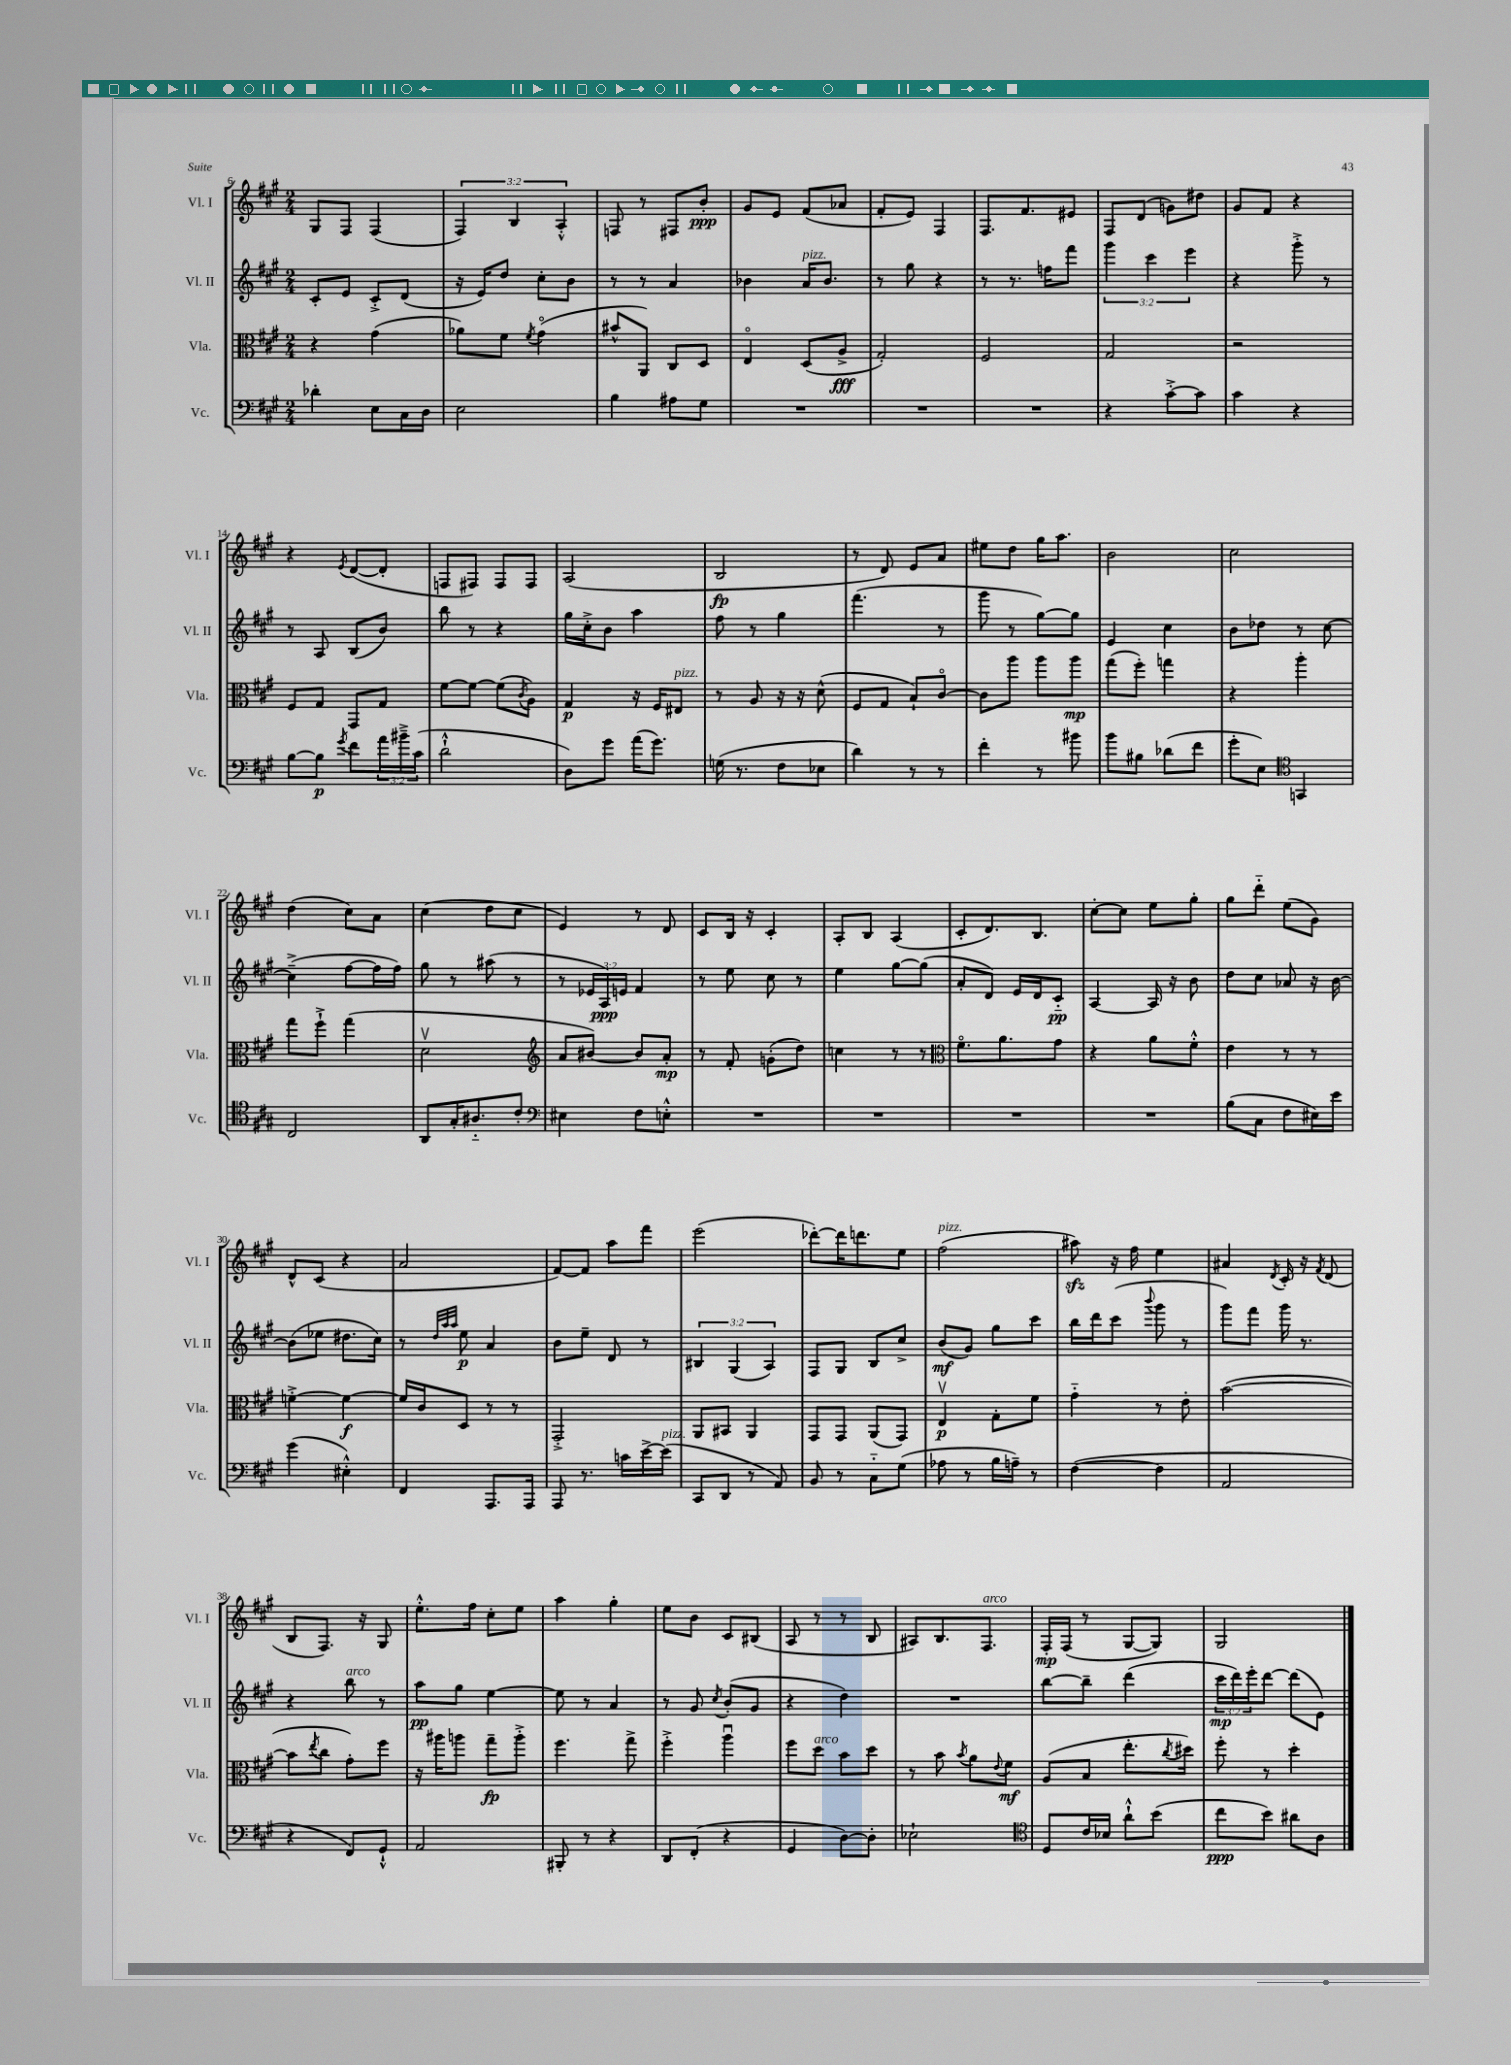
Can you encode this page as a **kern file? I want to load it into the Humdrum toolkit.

**kern	**kern	**kern	**kern
*staff4	*staff3	*staff2	*staff1
*clefF4	*clefC3	*clefG2	*clefG2
*k[f#c#g#]	*k[f#c#g#]	*k[f#c#g#]	*k[f#c#g#]
*M2/4	*M2/4	*M2/4	*M2/4
4d-'\	4r	8c#'/L	8G#/L
.	.	8e/J	8F#/J
8E\L	(4g#\	8c#'^/L	(4F#/
16C#\L	.	(8d/J	.
16D\JJ	.	.	.
=	=	=	=
2E\	8a-\L)	16r	6F#/)
.	.	16e/LK)	.
.	8f#\J	8dd/J	.
.	.	.	6B/
.	8qf#/	.	.
.	(4g#o\	8cc#'\L	.
.	.	.	6A'^^/
.	.	8b\J	.
=	=	=	=
4B\	8b#^^/L	8r	8F/
.	8AA/J)	8r	8r
8A#\L	8C#/L	4a/	8F#/L
8G#\J	8D/J	.	8b'/J
=	=	=	=
2r	4Eo/	4b-\	8g#/L
.	.	.	8e/J
.	(8D/L	16a/LK	(8f#/L
.	.	8.b-/J	.
.	8A^/J	.	8a-/J
=	=	=	=
2r	2G#'/)	8r	8f#'/L
.	.	8gg#\	8e/J)
.	.	4r	4F#/
=	=	=	=
2r	2F#/	8r	8.F#/L
.	.	8.r	.
.	.	.	8.f#/
.	.	16ff\LK	.
.	.	8fff#\J	8e#/J
=	=	=	=
4r	2G#/	6ggg#\	8F#/L
.	.	.	(8d/J
.	.	6ccc#\	.
[8c#'^\L	.	.	8g\L)
.	.	6eee\	.
8c#\]J	.	.	8dd#\J
=	=	=	=
4c#\	2r	4r	8g#/L
.	.	.	8f#/J
4r	.	8ggg#'^\	4r
.	.	8r	.
=	=	=	=
[8B\L	8F#/L	8r	4r
8B\]J	8G#/J	8A/	.
8qg#/	.	.	8qe/
8f#\L	8GG#/L	(8B/L	([8d/L
24a\L	8G#/J	8b/J)	8d'/]J
24b#~^\	.	.	.
(24c#\JJ	.	.	.
=	=	=	=
2d`^^\	[8f#\L	8bb\	8F/L
.	8f#\_J	8r	8F#/J)
.	(8f#\]L	4r	8F#/L
.	8qc#/	.	.
.	8A\J)	.	8F#/J
=	=	=	=
8D\L)	4G#/	16gg#\LL	(2A/
.	.	16cc#'^\J	.
8g#\J	.	8b\J	.
(16a\LK	16r	4aa\	.
8.g#\J)	16F#/LK	.	.
.	8E#/J	.	.
=	=	=	=
(16G\	8r	8ff#\	2B/
8.r	.	.	.
.	8A/	8r	.
8F#\L	16r	4gg#\	.
.	16r	.	.
8E-\J	(8d^^\	.	.
=	=	=	=
4d\)	8F#/L	(4.fff#\	8r
.	8G#/J	.	8d/)
8r	8B`/L)	.	8e/L
8r	[8c#o/J	8r	8a/J
=	=	=	=
4f#'\	8c#\]L	8ggg#\	8ee#\L
.	8aa\J	8r	8dd\J
8r	8aa\L	[8gg#\L)	16gg#\LK
.	.	.	8.aa\J
8b#\	8aa\J	8gg#\]J	.
=	=	=	=
8b\L	(8gg#\L	4e/	2b\
8B#\J	8ff#'\J)	.	.
(8d-\L	4gg\	4cc#\	.
8f#\J	.	.	.
=	=	=	=
8g#'\L	4r	8b\L	2cc#\
8E\J)	.	8dd-\J	.
*clefC4	*	*	*
4GG/	4aa'\	8r	.
.	.	[8cc#\	.
=	=	=	=
2C#/	8gg#\L	(4cc#~^\]	(4dd\
.	8ff#`^\J	.	.
.	(4gg#\	[8ff#\L	8cc#\L)
.	.	16ff#\]L	8a\J
.	.	16ff#\JJ)	.
=	=	=	=
8AA/L	2dv\	8gg#\	(4cc#\
16G#'/K	.	8r	.
8.A#'~/	.	.	.
.	.	(8aa#\	8dd\L
8c#'/J	.	8r	8cc#\J
=	=	=	=
*clefF4	*clefG2	*	*
4E#\	8a/L	8r	4e/)
.	[8b#/J)	24e-/LL	.
.	.	24A/)	.
.	.	24e/JJ	.
8F#\L	8b#/]L	4f#/	8r
8E'^^\J	8a'/J	.	8d/
=	=	=	=
2r	8r	8r	8c#/L
.	8f#'/	8ee\	16B/Jk
.	.	.	16r
.	(8g'\L	8cc#\	4c#'/
.	8dd\J)	8r	.
=	=	=	=
2r	4cc\	4ee\	8A'/L
.	.	.	8B/J
.	8r	[8gg#\L	(4A/
.	8r	(8gg#\]J	.
=	=	=	=
*	*clefC3	*	*
2r	8.f#o\L	8a'/L	8c#'/L
.	.	8d/J)	8.d/)
.	8.a\	.	.
.	.	16e/LL	.
.	.	16d/J	8.B/J
.	8g#\J	8c#'~/J	.
=	=	=	=
2r	4r	[4A/	[8cc#'\L
.	.	.	8cc#\]J
.	8a\L	16A/]	8ee\L
.	.	16r	.
.	8f#'^^\J	8b\	8gg#'\J
=	=	=	=
(8B\L	4e\	8dd\L	8gg#\L
8C#\J	.	8cc#\J	8ddd'~\J
8F#\L	8r	8a-/	(8ee\L
16E#\L)	8r	16r	8g#\J)
16e\JJ	.	[16b\	.
=	=	=	=
(4g#\	[4f'^\	(8b\]L	8d^^/L
.	.	8ee-\J	(8c#/J
4E#'^^\)	4f\_	8.dd#\L	4r
.	.	16cc#\Jk)	.
=	=	=	=
4FF#/	16f/]LL	8r	2a/
.	16c#/J	.	.
.	.	32qqdd/LLL	.
.	.	32qqaa/	.
.	.	32qqaa/JJJ	.
.	8D/J	8ee\	.
8.AAA/L	8r	4a/	.
.	8r	.	.
16AAA/Jk	.	.	.
=	=	=	=
8AAA/	2GG#'^/	8b\L	[8f#/L)
8.r	.	8ee~\J	8f#/]J
.	.	8d/	8aa\L
16c\LL	.	.	.
[16e^\	.	8r	8fff#\J
(16e\]JJ	.	.	.
=	=	=	=
8CC#/L	8AA/L	6B#/	(2eee\
8DD/J	8BB#/J	.	.
.	.	(6G#/	.
8r	4AA/	.	.
.	.	6A/)	.
8AA/)	.	.	.
=	=	=	=
8BB/	8GG#/L	8F#/L	[8ddd-'\L)
8r	8GG#/J	8G#/J	16ddd-\]K
.	.	.	8.ddd\
8C#'~\L	(8AA/L	8B/L	.
(8G#\J	8GG#/J)	8cc#^/J	8ee\J
=	=	=	=
8A-\	4Ev/	(8b/L	(2ff#\
8r	.	8g#/J)	.
16B\LL	8G#'\L	8gg#\L	.
16A~\JJ)	.	.	.
8r	8f#\J	8ccc#\J	.
=	=	=	=
([4F#\	4g#'~\	16bb\LL	8aa#\)
.	.	16ddd\J	.
.	.	(8ccc#\J	16r
.	.	.	16ff#\
.	.	8qqbbb/	.
4F#\]	8r	8ggg#\	4ee\
.	8e'\	8r	.
=	=	=	=
2AA/	([2b\	8ggg#\L)	4a#/
.	.	8fff#\J	.
.	.	.	8qd/
.	.	16ggg#\	16c#'/
.	.	8.r	16r
.	.	.	8qf#/
.	.	.	(8d/
=	=	=	=
4r	8b\]L	4r	8B/L
.	8qee/	.	.
.	8cc#\J	.	8.F#/J)
8FF#/L)	8g#'\L)	8bb\	.
.	.	.	16r
8GG#`^^/J	8ff#\J	8r	8G#/
=	=	=	=
2AA/	16r	8aa\L	8.ee'^^\L
.	16aa#\LK	.	.
.	8aa\J	8gg#\J	.
.	.	.	16ff#\Jk
.	8gg#~\L	[4ee\	8cc#'\L
.	8aa'^\J	.	8ee\J
=	=	=	=
8BBB#'/	4.ff#\	8ee\]	4aa\
8r	.	8r	.
4r	.	4a/	4gg#'\
.	8gg#^\	.	.
=	=	=	=
8DD/L	4ff#'^\	8r	8ee\L
(8FF#'/J	.	8g#/	8b\J
.	.	8qcc#/	.
4r	4aau\	(8b'/L	8c#/L
.	.	8g#/J	(8B#/J
=	=	=	=
4GG#/	8ff#\L	4r	8A/
.	8dd\J	.	8r
[8D\L)	8b\L	4dd\)	8r
8D'\]J	8dd\J	.	8B/
=	=	=	=
2E-`\	8r	2r	8A#/L)
.	8b\	.	8.B/
.	8qb/	.	.
.	8a\L	.	.
.	.	.	8.F#/J
.	8qqe/	.	.
.	8f#\J	.	.
=	=	=	=
*clefC4	*	*	*
8D/L	(8A/L	[8bb\L	16F#'/LL
.	.	.	(16F#/JJ
16c#/L	8B/J	8bb~\]J	8r
16B-/JJ	.	.	.
8a`^^\L	8.ee'\L	(4ddd\	[8G#/L
(8b\J	.	.	8G#/]J)
.	8qcc#/	.	.
.	16dd#\Jk)	.	.
=	=	=	=
8cc#\L	8ff#'\	24ccc#\LL	2G#/
.	.	24ddd\)	.
.	.	24eee'\J	.
8b\J)	8r	[8ddd\J	.
8a#\L	4dd'\	(8ddd\]L	.
8A\J	.	8e\J)	.
==	==	==	==
*-	*-	*-	*-
